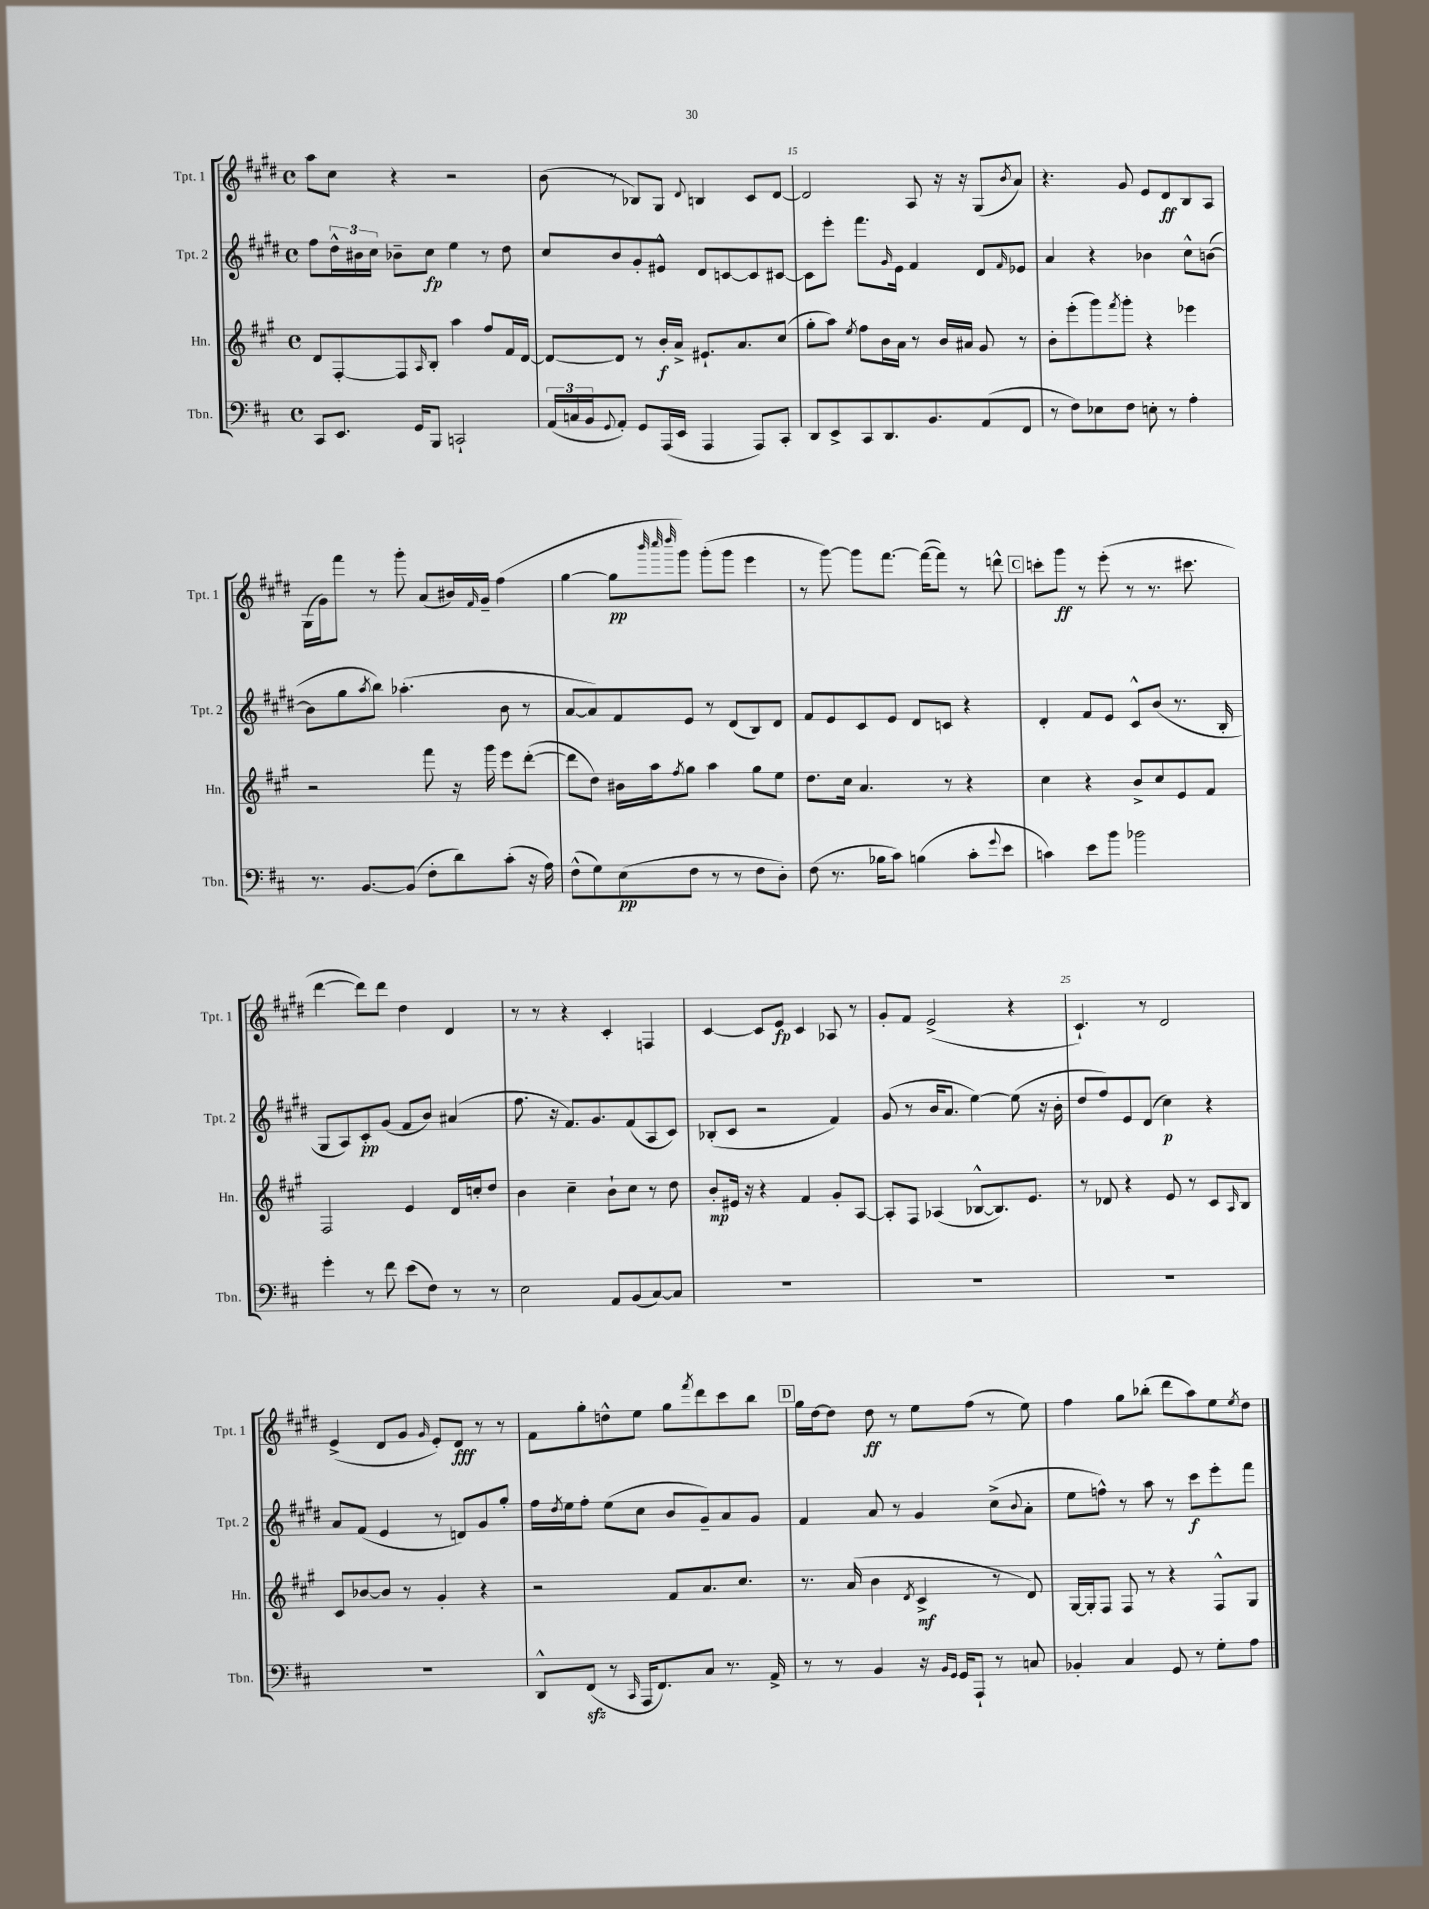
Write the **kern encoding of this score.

**kern	**kern	**kern	**kern
*staff4	*staff3	*staff2	*staff1
*clefF4	*clefG2	*clefG2	*clefG2
*k[f#c#]	*k[f#c#g#]	*k[f#c#g#d#]	*k[f#c#g#d#]
*M4/4	*M4/4	*M4/4	*M4/4
*met(c)	*met(c)	*met(c)	*met(c)
8CC#	8d	8ff#	8aa
8.EE	[8F#'	24dd#^^	8cc#
.	.	24b#	.
.	.	24cc#	.
.	8F#]	8b-~	4r
16GG	.	.	.
.	16qqA	.	.
8BBB	8B'	8cc#	.
2CC`	4aa	4ee	2r
.	8ff#	8r	.
.	16f#	8dd#	.
.	[16d	.	.
=	=	=	=
(24AA	8d_	8cc#	(8b
24C	.	.	.
24BB	.	.	.
8qqGG	.	.	.
8AA')	8d]	8b	8r
8GG	8r	8g#'	8B-)
(16AAA	16b'	8e#^^	8G#
16EE	16a^	.	.
.	.	.	8qqd#
4AAA	8.e#`	8d#	4B
.	.	[8c	.
.	8.a	.	.
8AAA)	.	8c]	8c#
8CC#'	(8cc#	[8c#	[8d#
=	=	=	=
8DD	8gg#'	8c#]	2d#]
8EE^	8aa)	8eee'	.
.	8qee	.	.
8CC#	8ff#	8.fff#	.
8.DD	16b	.	.
.	.	16qqg#	.
.	16a	16e	.
.	8r	4f#	8A
8.BB	.	.	.
.	16b	.	16r
.	16a#	.	16r
(8AA	8g#	8d#	(8G#
.	.	16qqf#	8qb
8FF#	8r	8e-	8a)
=	=	=	=
8r	8b'	4a	4.r
8F#)	(8eee'	.	.
8E-	8ggg#)	4r	.
.	8qfff#	.	.
8F#	8ggg#'	.	8g#
8E'	4r	4b-	8e
8r	.	.	8d#
4A'	4eee-	8cc#^^	8B
.	.	([8b	8A
=	=	=	=
8.r	2r	8b]	(16G#
.	.	.	16g#)
.	.	8gg#	8fff#
[8.BB	.	.	.
.	.	8qaa	.
.	.	8bb)	8r
(8BB]	.	(4.aa-'	8ggg#'
8F#'	8fff#	.	(8a
8d)	16r	.	16b#)
.	.	.	16qqf#
.	16ggg#	.	16g#~
(8c#'	8eee	8b	(4ff#
16r	([8ddd'	8r	.
16A)	.	.	.
=	=	=	=
(8F#^^	8ddd]	[8a	[4gg#
8G)	8dd)	8a])	.
(8E	16b#	8f#	8gg#]
.	16aa	.	.
.	.	.	32qqbbb
.	.	.	32qqcccc#
.	8qff#	.	32qqdddd#
8F#	8gg#	8e	8ggg#)
8r	4aa	8r	(8ggg#'
8r	.	(8d#	8ggg#
8F#	8gg#	8B)	4eee
8D')	8ee	8d#	.
=	=	=	=
(8F#	8.dd	8f#	8r
8.r	.	8e	[8ggg#)
.	16cc#	.	.
.	4.a	8c#	8ggg#]
16B-	.	.	.
8c#)	.	8e	[8.fff#
(4B	.	8d#	.
.	.	.	(16fff#_
.	8r	8c	8fff#])
8c#'	4r	4r	8r
8qqg	.	.	.
8e	.	.	8ddd^^
=	=	=	=
4c)	4cc#	4d#'	8ccc'
.	.	.	8ggg#
8e	4r	8f#	8r
8b	.	8e	(8eee'
2b-	8b^	8c#^^	8r
.	8cc#	(8b	8.r
.	8e	8.r	.
.	.	.	8.ccc#
.	8f#	.	.
.	.	16B'	.
=	=	=	=
4g'	2F#	8G#	[4ddd#
.	.	8A)	.
8r	.	8c#'	8ddd#])
8f#	.	(8g#	8ddd#
(8e	4e	8f#	4dd#
8F#)	.	8b)	.
8r	16d	(4a#	4d#
.	16cc'	.	.
8r	8dd	.	.
=	=	=	=
2E	4b	8.ff#	8r
.	.	.	8r
.	.	16r	.
.	4cc#~	8.f#)	4r
.	.	8.g#	.
8AA	8b`	.	4c#'
(8BB	8cc#	(8f#	.
[8C#)	8r	8A	4F
8C#]	8dd	8c#)	.
=	=	=	=
1r	8b'	(8B-'	[4c#
.	16e#	8c#	.
.	16r	.	.
.	4r	2r	8c#]
.	.	.	8e
.	4f#	.	4c#
.	8g#'	4f#)	8A-
.	[8A	.	8r
=	=	=	=
1r	8A']	(8g#	8g#'
.	8F#	8r	8f#
.	(4A-	16b	(2e^
.	.	8.a	.
.	[8B-^^	[4ee)	.
.	8.B-])	.	.
.	.	(8ee]	4r
.	8.e	.	.
.	.	16r	.
.	.	16b'	.
=	=	=	=
1r	8r	8dd#	4.c#`)
.	8d-	8ff#)	.
.	4r	8e	.
.	.	(8d#	8r
.	8e	4cc#)	2d#
.	8r	.	.
.	8c#	4r	.
.	16qqA	.	.
.	8B	.	.
=	=	=	=
1r	8c#	8a	(4e^
.	[8b-	(8f#	.
.	8b-]	4e	8d#
.	8r	.	8g#
.	.	.	16qqg#
.	4g#'	8r	8e')
.	.	8d)	8d#
.	4r	8g#	8r
.	.	8gg#'	8r
=	=	=	=
8DD^^	2r	16ff#	8f#
.	.	8qdd#	.
.	.	16ee	.
(8FF#	.	8ff#'	8gg#'
8r	.	(8ee	8dd^^
16qqCC#	.	.	.
16AAA	.	8cc#	8ee
8.FF#)	.	.	.
.	8f#	8b	8gg#
.	.	.	8qfff#
8C#	8.a	8g#~)	8ddd#
8.r	.	8a	8ccc#
.	8.cc#	.	.
.	.	8g#	8bb
16AA^	.	.	.
=	=	=	=
8r	8.r	4f#	16gg#
.	.	.	[16dd#
8r	.	.	8dd#]
.	(16a	.	.
4BB	4b	8a	8dd#
.	.	8r	8r
.	8qd	.	.
16r	4c#^	4g#	8ee
16qqBB	.	.	.
16qqGG	.	.	.
16GG	.	.	.
8AAA`	.	.	(8ff#
8r	8r	(8cc#^	8r
.	.	8qqb	.
8C	8d)	8a'	8ee)
=	=	=	=
4BB-'	[16G#	8ee	4ff#
.	16G#']	.	.
.	8F#	8ff^^)	.
4C#	8F#	8r	8gg#
.	8r	8aa	(8bb-'
8GG	4r	8r	8ddd#
8r	.	8ccc#	8aa)
8G'	8F#^^	8eee'	8ee
.	.	.	8qee
8A	8G#	8fff#	8dd#
==	==	==	==
*-	*-	*-	*-
